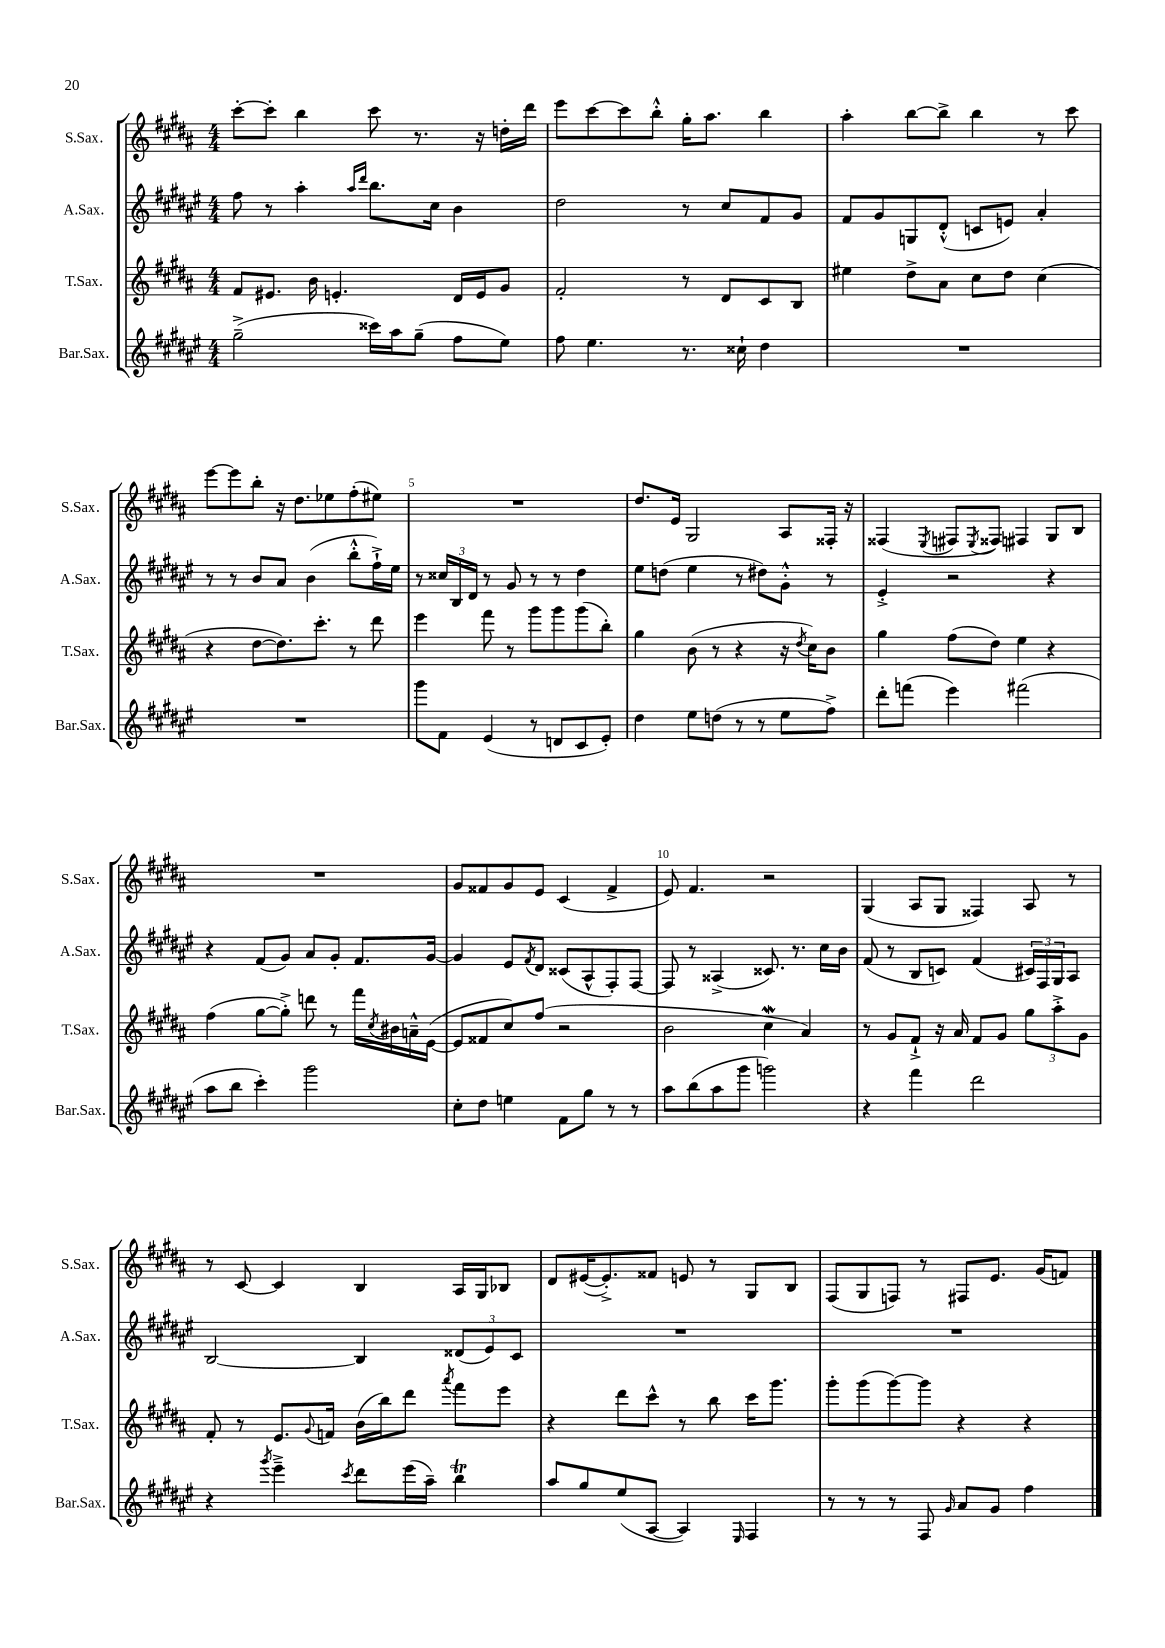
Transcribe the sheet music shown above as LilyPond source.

<<
\new StaffGroup <<
\new Staff = "s0" \with { instrumentName = "S.Sax." shortInstrumentName = "S.Sax." } {
    \clef treble \key b \major \numericTimeSignature \time 4/4
    cis'''8~-. cis'''8-. b''4 cis'''8 r8. r16 d''16-. dis'''16 |
    e'''8 cis'''8~ cis'''8 b''8-.-^ gis''16-. ais''8. b''4 |
    ais''4-. b''8~ b''8-> b''4 r8 cis'''8 |
    e'''8~ e'''8 b''8-. r16 dis''8. ees''8 fis''8-.( eis''8) |
    R1 |
    dis''8. e'16 gis2 ais8 fisis16-. r16 |
    fisis4( \acciaccatura { e8 } fis8 \acciaccatura { e8 } fisis8) fis4 gis8 b8 |
    R1 |
    gis'8 fisis'8 gis'8 e'8 cis'4( fisis'4-> |
    e'8) fis'4. r2 |
    gis4( ais8 gis8 fisis4) ais8 r8 |
    r8 cis'8~ cis'4 b4 ais16 gis16 bes8 |
    dis'8 eis'16~( eis'8.-.->) fisis'8 e'8 r8 gis8 b8 |
    fis8( gis8 f8) r8 fis8 e'8. gis'16( f'8) \bar "|." |
}
\new Staff = "s1" \with { instrumentName = "A.Sax." shortInstrumentName = "A.Sax." } {
    \clef treble \key fis \major \numericTimeSignature \time 4/4
    fis''8 r8 ais''4-. \grace { ais''16 dis'''16 } b''8. cis''16 b'4 |
    dis''2 r8 cis''8 fis'8 gis'8 |
    fis'8 gis'8 g8 dis'8-.-^( c'8 e'8) ais'4-. |
    r8 r8 b'8 ais'8 b'4( b''8-.-^ fis''16-!->) eis''16 |
    r8 \tuplet 3/2 { cisis''16 b16 dis'16 } r8 gis'8 r8 r8 dis''4 |
    eis''8 d''8( eis''4 r8 dis''8) gis'8-.-^ r8 |
    eis'4-.-> r2 r4 |
    r4 fis'8( gis'8) ais'8 gis'8-. fis'8. gis'16~ |
    gis'4 eis'8 \acciaccatura { fis'8 } dis'8 cisis'8( ais8-^ fis8-.) fis8~ |
    fis8 r8 aisis4->( cisis'8.) r8. cis''16 b'16 |
    fis'8( r8 b8 c'8) fis'4( \tuplet 3/2 { cis'16) fis16 gis16 } ais8 |
    b2~ b4 \tuplet 3/2 { disis'8( eis'8) cis'8 } |
    R1 |
    R1 \bar "|." |
}
\new Staff = "s2" \with { instrumentName = "T.Sax." shortInstrumentName = "T.Sax." } {
    \clef treble \key b \major \numericTimeSignature \time 4/4
    fis'8 eis'8. b'16 e'4.-. dis'16 e'16 gis'8 |
    fis'2-. r8 dis'8 cis'8 b8 |
    eis''4 dis''8-> ais'8 cis''8 dis''8 cis''4( |
    r4 dis''8~ dis''8.) cis'''8.-. r8 dis'''8 |
    e'''4 fis'''8 r8 gis'''8 gis'''8 gis'''8( b''8-.) |
    gis''4 b'8( r8 r4 r16 \acciaccatura { dis''8 } cis''16) b'8 |
    gis''4 fis''8( dis''8) e''4 r4 |
    fis''4( gis''8~ gis''8-.->) d'''8 r8 fis'''16 \acciaccatura { cis''8 } bis'16 a'16---^ e'16~( |
    e'8 fisis'8 cis''8) fis''8( r2 |
    b'2 cis''4\mordent ais'4) |
    r8 gis'8 fis'8-!-> r16 ais'16 fis'8 gis'8 \tuplet 3/2 { gis''8 ais''8-.-> gis'8 } |
    fis'8-. r8 e'8. \appoggiatura { gis'8 } f'16 b'16( b''16) dis'''8 \acciaccatura { ais'''8 } fis'''8 e'''8 |
    r4 dis'''8 cis'''8-^ r8 b''8 cis'''16 gis'''8. |
    gis'''8-. gis'''8( gis'''8~) gis'''8 r4 r4 \bar "|." |
}
\new Staff = "s3" \with { instrumentName = "Bar.Sax." shortInstrumentName = "Bar.Sax." } {
    \clef treble \key fis \major \numericTimeSignature \time 4/4
    gis''2--->( cisis'''16) ais''16 gis''8--( fis''8 eis''8) |
    fis''8 eis''4. r8. cisis''16-! dis''4 |
    R1 |
    R1 |
    gis'''8 fis'8 eis'4( r8 d'8 cis'8 eis'8-.) |
    dis''4 eis''8 d''8( r8 r8 eis''8 fis''8->) |
    dis'''8-. f'''8( eis'''4) fis'''2( |
    ais''8 b''8 cis'''4-.) gis'''2 |
    cis''8-. dis''8 e''4 fis'8 gis''8 r8 r8 |
    ais''8 b''8( ais''8 gis'''8 g'''2) |
    r4 fis'''4 dis'''2 |
    r4 \acciaccatura { gis'''8 } eis'''4---> \acciaccatura { cis'''8 } dis'''8 eis'''16( ais''16--) b''4\trill |
    ais''8 gis''8 eis''8( ais8~ ais4) \grace { eis16 } fis4 |
    r8 r8 r8 fis8 \grace { gis'16 } ais'8 gis'8 fis''4 \bar "|." |
}
>>
>>
\layout { \context { \Score \override BarNumber.break-visibility = ##(#f #t #t) barNumberVisibility = #(every-nth-bar-number-visible 5) } }
